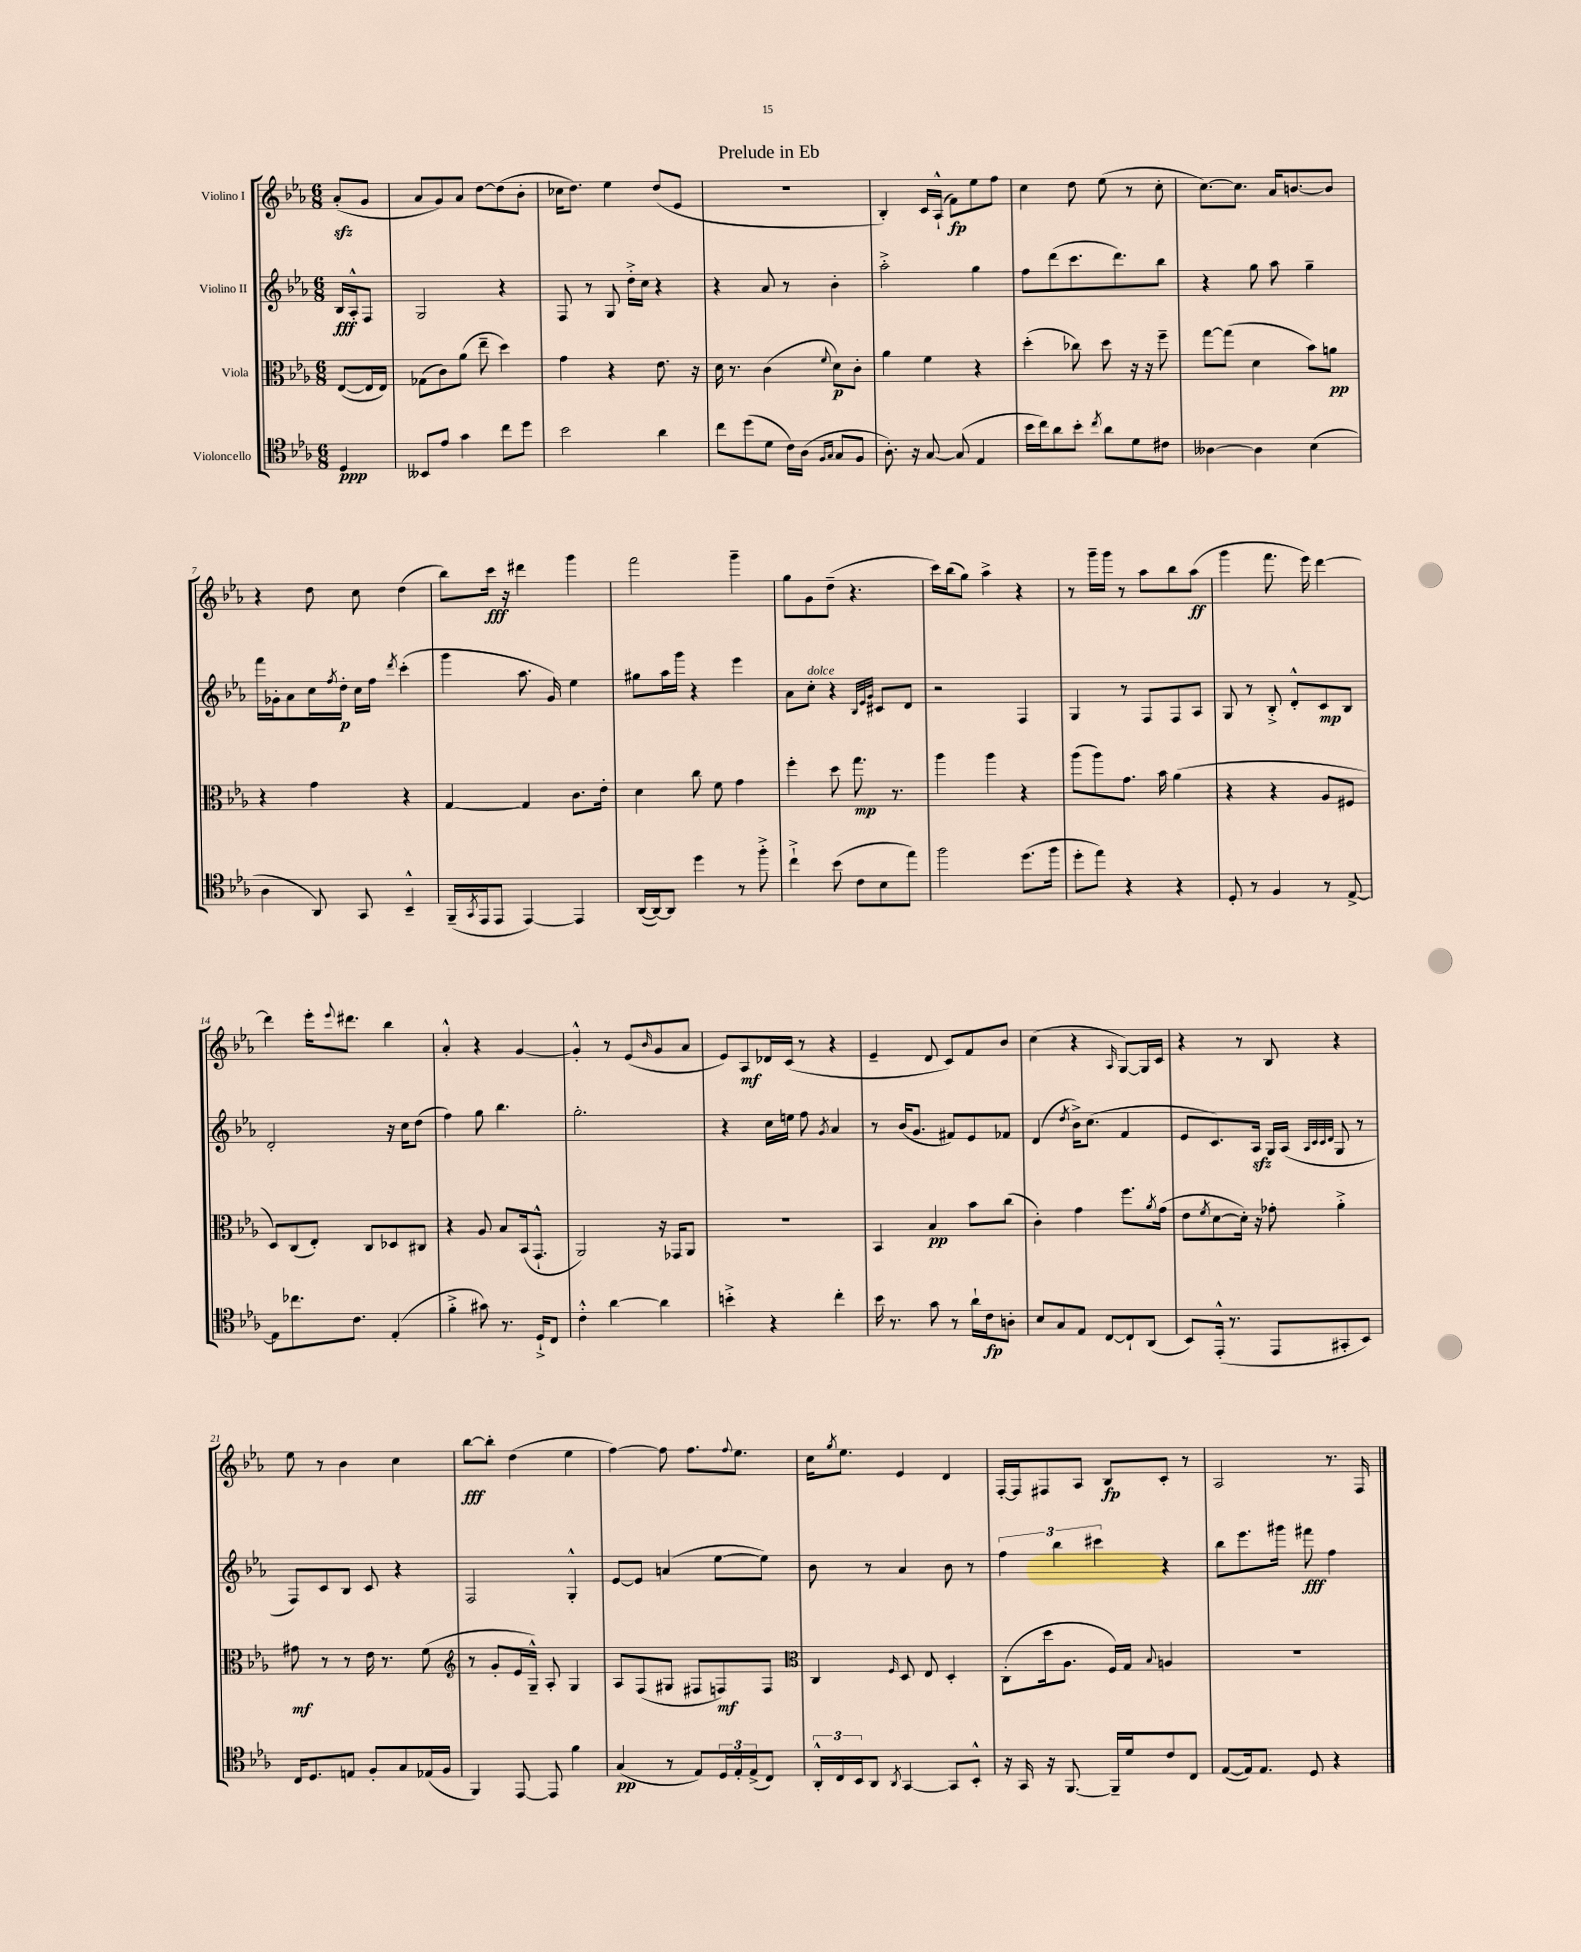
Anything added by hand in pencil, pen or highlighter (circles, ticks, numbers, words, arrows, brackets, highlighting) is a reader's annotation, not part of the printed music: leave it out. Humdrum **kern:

**kern	**kern	**kern	**kern
*staff4	*staff3	*staff2	*staff1
*clefC4	*clefC3	*clefG2	*clefG2
*k[b-e-a-]	*k[b-e-a-]	*k[b-e-a-]	*k[b-e-a-]
*M6/8	*M6/8	*M6/8	*M6/8
4D	([8E-	16B-	(8a-'
.	.	16A-'^^	.
.	16E-]	8F	8g
.	16E-)	.	.
=	=	=	=
8BB--	(8G-	2G	8a-
8e-	8c)	.	8g)
4g	(8a-	.	8a-
.	8ee-~	.	[8dd
8cc	4dd)	4r	(8dd]
8dd	.	.	8b-'
=	=	=	=
2b-	4g	8F	16cc-
.	.	.	8.dd)
.	.	8r	.
.	4r	8G	4ee-
.	.	16dd'^	.
.	.	16cc	.
4a-	8.e-	4r	(8dd
.	.	.	8e-
.	16r	.	.
=	=	=	=
8cc	16d	4r	2.r
.	8.r	.	.
(8dd	.	.	.
8d	(4c	8a-	.
16c)	.	8r	.
(16A-	.	.	.
16qqF	.	.	.
16qqG	8qqf	.	.
8G	8d)	4b-'	.
8F	8c'	.	.
=	=	=	=
8.A-')	4a-	2aa-'^	4B-')
16r	.	.	.
[8G	4f	.	16c
.	.	.	(16A-`^^
(8G]	.	.	8f)
4E-	4r	4gg	8ee-
.	.	.	8ff
=	=	=	=
16b-	(4dd'	8ff	4cc
16cc)	.	.	.
8a-	.	(8ddd	.
8b-'	8cc-)	8.ccc	8dd
8qcc	.	.	.
8a-	8dd	.	(8ee-
.	.	8.ddd)	.
8d	16r	.	8r
.	16r	.	.
8c#	8ff~	8bb-	8cc'
=	=	=	=
[4A--	[8gg	4r	[8.cc)
.	(8gg]	.	.
.	.	.	8.cc]
4A--]	4d	8gg	.
.	.	8aa-	16a-
.	.	.	[8.b
(4B-	8b-)	4gg~	.
.	8a	.	8b]
=	=	=	=
4A-	4r	16fff	4r
.	.	16g-'	.
.	.	8a-	.
8AA-)	4g	16cc	8dd
.	.	8qff	.
.	.	16dd'	.
8GG	.	16cc	8cc
.	.	16ff	.
.	.	8qddd	.
4BB-~^^	4r	(4ccc'	(4dd
=	=	=	=
(16FF~	[4G	4ggg	8bb-)
8qGG	.	.	.
16EE-	.	.	.
8EE-	.	.	16ccc
.	.	.	16r
[4EE-)	4G]	8.aa-	4ddd#
.	.	16g)	.
4EE-]	8.c	4ee-	4ggg
.	16e-'	.	.
=	=	=	=
([16AA-	4d	8gg#	2fff
16AA-_)	.	.	.
8AA-]	.	16aa-	.
.	.	16ggg	.
4dd	8cc	4r	.
.	8f	.	.
8r	4g	4eee-	4ggg~
8ff'^	.	.	.
=	=	=	=
4cc`^	4ff'	8a-	8gg
.	.	8cc'	8g
(8b-	8dd	4r	(8dd~
8c	8.gg	.	4.r
.	.	32qqB-	.
.	.	32qqe-	.
.	.	32qqg	.
8B-	.	8c#	.
.	8.r	.	.
8ee-)	.	8d	.
=	=	=	=
2ff	4aa-	2r	16ccc)
.	.	.	(16bb-
.	.	.	8gg)
.	4aa-	.	4aa-^
(8.dd	4r	4F	4r
16ff	.	.	.
=	=	=	=
8dd'	(8aa-	4G	8r
8ee-)	8aa-)	.	16ggg~
.	.	.	16ggg
4r	8.g	8r	8r
.	.	8F	8aa-
.	16b-	.	.
4r	(4a-	8F	8bb-
.	.	8A-	(8aa-
=	=	=	=
8D'	4r	8G	4ggg
8r	.	8r	.
4F	4r	8B-'^	8.fff
.	.	8d'^^	.
.	.	.	16eee-)
8r	8A-	8c	[4ddd
[8E-^	8F#	8B-	.
=	=	=	=
8E-]	8D)	2d'	4ddd]
8.cc-	(8C	.	.
.	8E-')	.	16eee-'
.	.	.	8qqeee-
8.c	.	.	8.ddd#
.	8C	.	.
(4E-'	8D-	16r	4bb-
.	.	16cc	.
.	8C#	(8dd	.
=	=	=	=
4f'^	4r	4ff)	4a-'^^
8g#)	8A-	8gg	4r
8.r	8B-	4.bb-	.
.	(16BB-	.	[4g
16D`^	8.GG`^^	.	.
8C	.	.	.
=	=	=	=
4c'^^	2AA-)	2.gg'	4g'^^]
[4a-	.	.	8r
.	.	.	(8e-
.	.	.	16qqb-
4a-]	16r	.	8g
.	16GG-	.	.
.	8AA-	.	8a-
=	=	=	=
4b'^	2.r	4r	8e-)
.	.	.	8A-
4r	.	16cc	16d-
.	.	16ee	(16c
.	.	8ff	8r
.	.	8qg	.
4cc'	.	4a-	4r
=	=	=	=
16b-	4BB-	8r	4e-~
8.r	.	.	.
.	.	(16b-	.
.	.	8.g	.
8g	4B-	.	8d
8r	.	8f#)	8c)
16a-`	8b-	8e-	8f
16c	.	.	.
8A'	(8cc	8f-	8b-
=	=	=	=
8B-	4c')	(4d	(4cc
8G	.	.	.
.	.	8qdd	.
8E-	4g	16b-^)	4r
.	.	(8.cc	.
[8C	.	.	.
.	.	.	16qqA-
8C`]	8.ff	4f	[8G)
(8AA-	.	.	16G]
.	8qa-	.	.
.	(16g	.	16c
=	=	=	=
8BB-)	8e-	8e-	4r
.	8qf	.	.
(16EE-'^^	[8d	8.c)	.
8.r	.	.	.
.	16d'])	.	8r
.	16r	16A-	.
8EE-	8g-'	16G	8B-
.	.	(16A-	.
.	.	32qqA-	.
.	.	32qqc	.
.	.	32qqc	.
.	.	32qqd	.
8GG#'	4a-'^	8G	4r
8BB-)	.	8r	.
=	=	=	=
16C	8g#	8F)	8ee-
8.D	.	.	.
.	8r	8c	8r
8E	8r	8B-	4b-
8F'	16e-	8c	.
.	8.r	.	.
8G	.	4r	4cc
(16E-	(8f	.	.
16F	.	.	.
=	=	=	=
*	*clefG2	*	*
4FF)	8r	2F	[8bb-
.	8g'	.	8bb-']
[8EE-	16e-	.	(4dd
.	16G~^^)	.	.
8EE-]	8A-'	.	.
4f	4G	4G'^^	4ee-
=	=	=	=
(4G	8A-	[8e-	[4ff)
.	(8F	8e-]	.
8r	8G#	(4a	8ff]
8E-)	8F#	.	8.ff
24D	8F)	[8ee-	.
24E-'	.	.	.
.	.	.	8qqff
.	.	.	8.ee-
(24E-^	.	.	.
8C)	8F	8ee-])	.
=	=	=	=
*	*clefC3	*	*
24AA-'^^	4C	8b-	16cc
24C	.	.	.
.	.	.	8qgg
.	.	.	8.ee-
24BB-	.	.	.
8AA-	.	8r	.
8qAA-	16qqF	.	.
[4GG	8D	4a-	4e-
.	8E-	.	.
8GG]	4D'	8b-	4d
8BB-'^^	.	8r	.
=	=	=	=
16r	(8C'	6ff	[16F'
16GG	.	.	16F]
16r	16dd	.	8F#
.	.	6bb-	.
[8.FF	8.A-	.	.
.	.	.	8A-
.	.	6ccc#	.
16FF~]	16F)	.	8B-
16d	16G	.	.
.	8qqB-	.	.
8c	4A	4r	8c'
8C	.	.	8r
=	=	=	=
([8E-	2.r	8bb-	2A-
16E-])	.	8.eee-	.
8.E-	.	.	.
.	.	16ggg#	.
8D	.	8fff#	.
4r	.	4ff	8.r
.	.	.	16F
==	==	==	==
*-	*-	*-	*-
